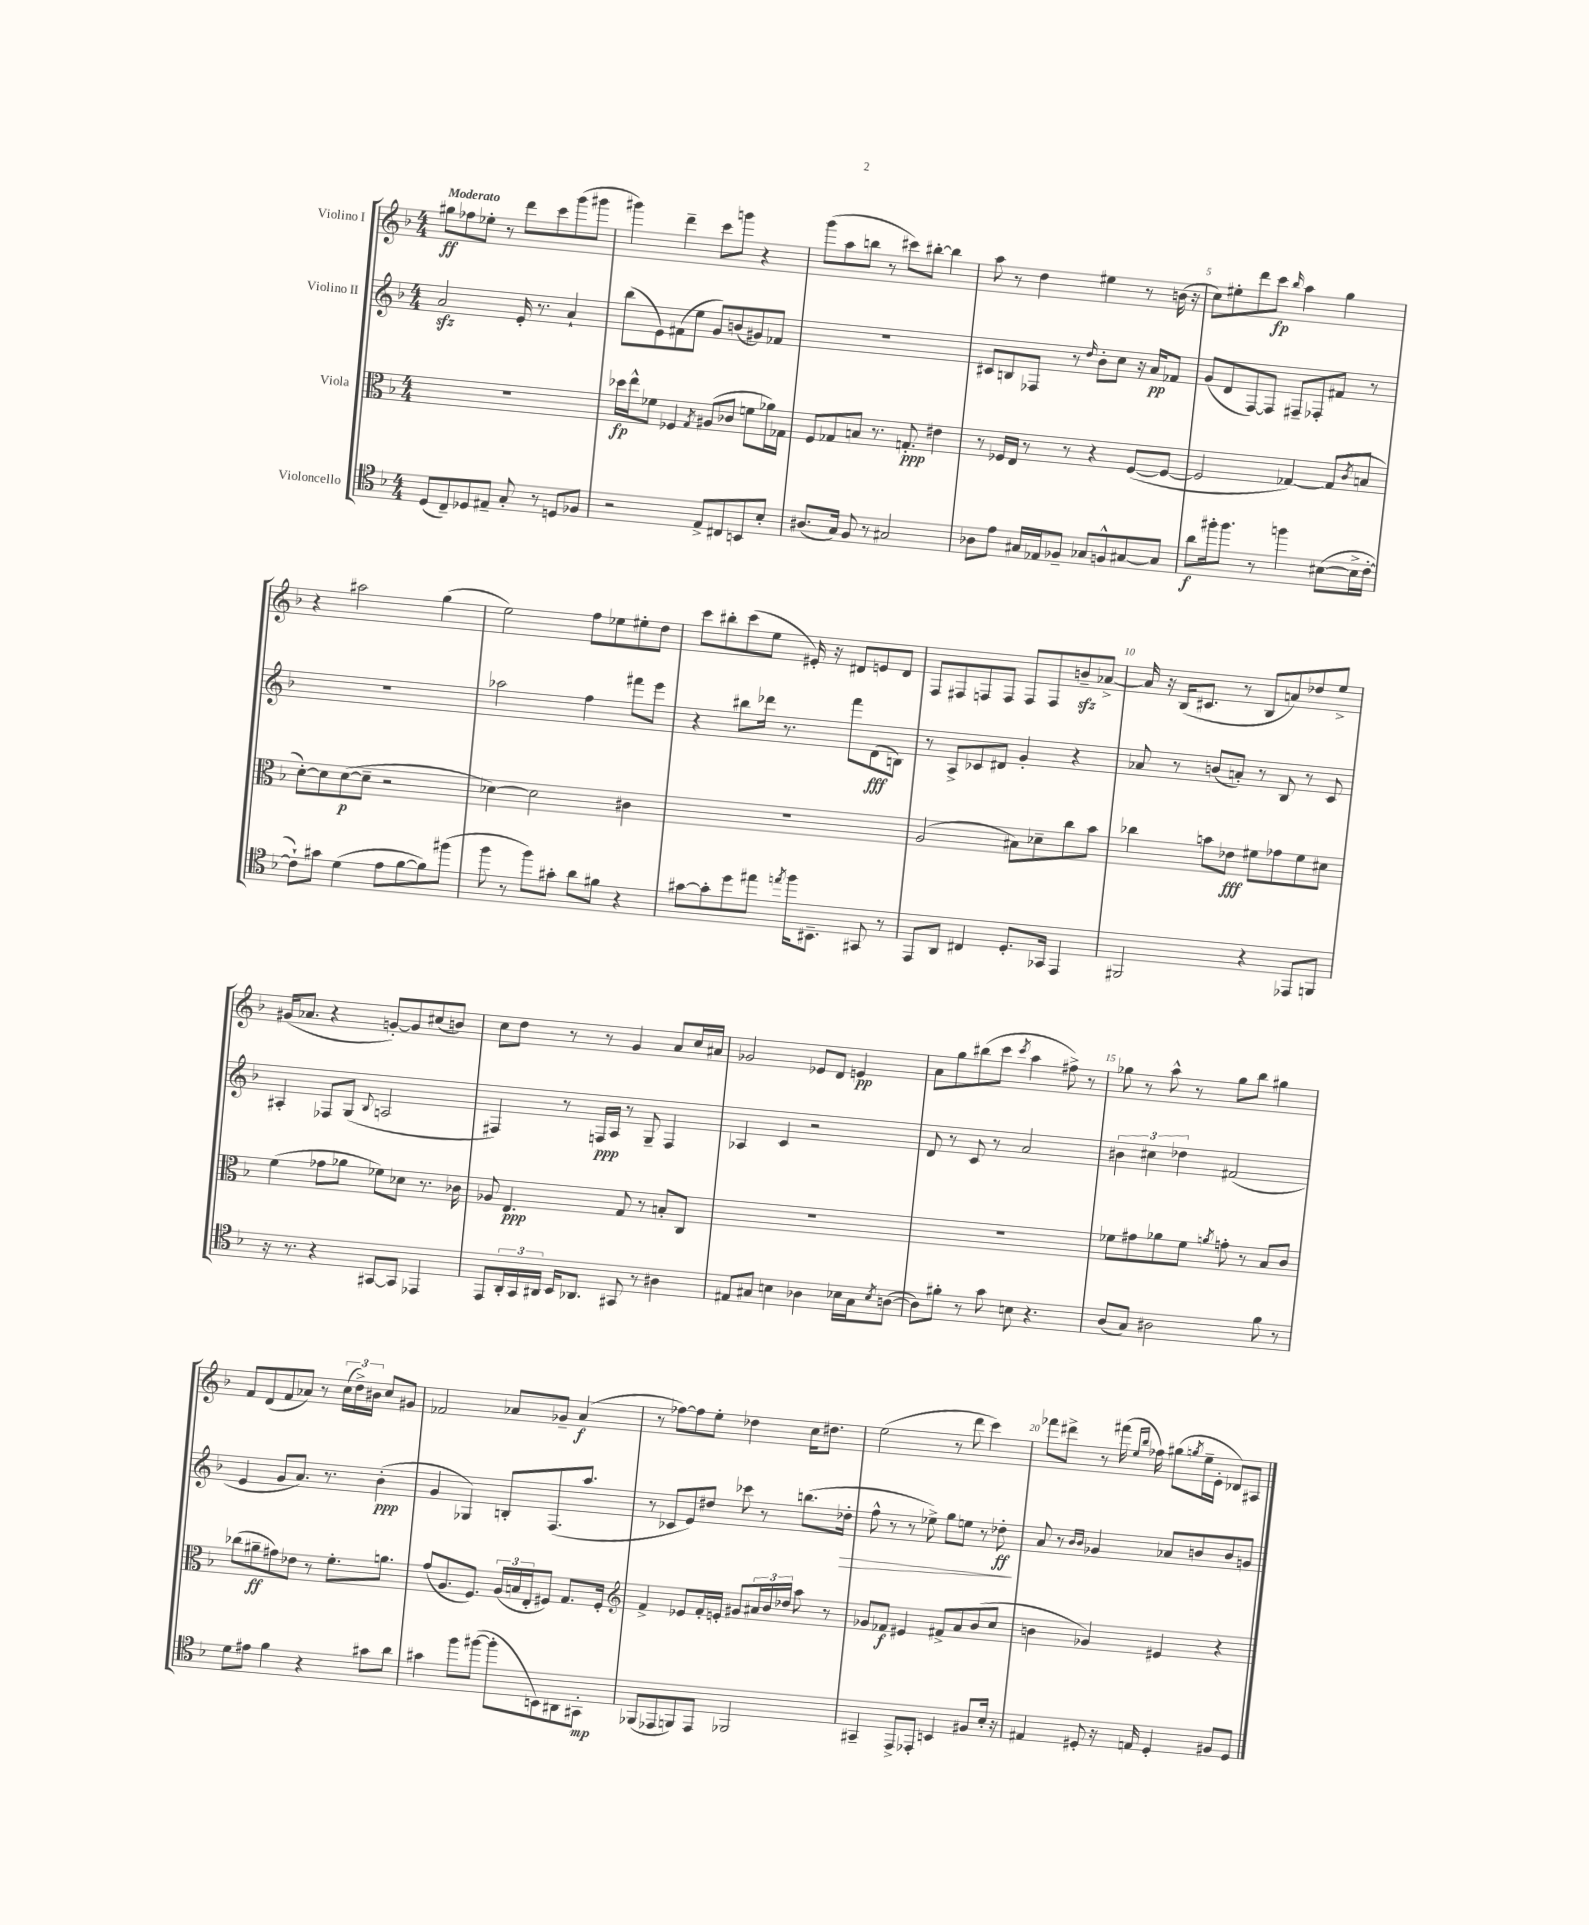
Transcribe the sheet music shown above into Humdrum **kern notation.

**kern	**kern	**kern	**kern
*staff4	*staff3	*staff2	*staff1
*clefC4	*clefC3	*clefG2	*clefG2
*k[b-]	*k[b-]	*k[b-]	*k[b-]
*M4/4	*M4/4	*M4/4	*M4/4
(8D	1r	2a	8gg#
8C~)	.	.	8ff-
8D-	.	.	8ee-'
8E#~	.	.	8r
8G'	.	16e'	8ddd
.	.	8.r	.
8r	.	.	8ccc
8D	.	4a`	(8ggg
8F-	.	.	8ggg#
=	=	=	=
2r	16dd-	(8bb-	4ggg#)
.	16ee^^	.	.
.	8f-	8e)	.
.	4F-	(8f#	4ddd~
.	.	8ee	.
.	8qG	.	.
8E^	(8A#	8g)	8ccc
8C#	8c-	(8b	8ggg
8BB	8f	8g#)	4r
8B-'	16a-)	8f-	.
.	16G-	.	.
=	=	=	=
(8.A#	8F	1r	(8ggg
.	8G-	.	8aa
16G)	.	.	.
8F	8B	.	8bb
8r	8.r	.	8r
2G#	.	.	8ccc#)
.	8.G'	.	.
.	.	.	[8bb#'
.	4e#	.	4bb#]
=	=	=	=
8A-	8r	8c#	8aa
8e	16F-	8B	8r
.	16E	.	.
16G#	8r	8F-	4dd
16E-	.	.	.
8F-~	8r	8r	.
.	.	16qqdd	.
8G-	4r	8b-'	4ee#
8F^^	.	8cc	.
[8G#	([8F-	16r	8r
.	.	16a	.
8G#]	8F-_	8f-	(16b
.	.	.	16r
=	=	=	=
8a	2F-]	(8g	8cc)
16ff#'	.	8d	8ee#'
8.ff#	.	.	.
.	.	[8F)	8ddd
8r	.	8F]	8ccc
.	.	.	16qqbb-
4ff	[4G-)	8F#~	4aa
.	.	8F-'	.
([8B#	(8G-]	8f#	4gg
.	8qc	.	.
16B#^]	8B	8r	.
[16c'	.	.	.
=	=	=	=
8c`])	[8d')	1r	4r
8g#	8d]	.	.
(4d	([8d	.	2aa#
.	8d~]	.	.
8e	2r	.	.
[8f	.	.	.
8f])	.	.	(4gg
(8ff#	.	.	.
=	=	=	=
8ff	[4d-)	2aa-	2ee)
8r	.	.	.
8ff)	2d-]	.	.
8g#'	.	.	.
8a	.	4ff	8ff
8f#	.	.	8ee-
4r	4c#	8fff#	8ee#'
.	.	8eee	8dd
=	=	=	=
[8g#	1r	4r	8ccc
8g#']	.	.	8bb#'
8dd	.	8bb#	(8ccc
8ee#	.	16ddd-	8ee
.	.	8.r	.
8qee	.	.	.
16ff	.	.	16e#')
8.BB#~	.	.	16r
.	.	8fff	8d#
8GG#	.	(8d	8e
8r	.	8B)	8d#
=	=	=	=
8EE	(2A	8r	8F
8AA	.	8A^	8F#
4C#	.	8c-	8F
.	.	8d#	8F
8.D'	8B#)	4g'	8F
.	8d-~	.	8F
16GG-	.	.	.
4EE	8cc	4r	8b~
.	8b-	.	[8a-^
=	=	=	=
2FF#	4cc-	8a-	16a-]
.	.	.	16r
.	.	8r	(16B-
.	.	.	8.c#
.	8b	(8b	.
.	8e-	8a')	8r
4r	8f#	8r	8B-
.	8g-	8B-	8a)
8EE-	8f#	8r	8dd-
8FF	8d#	8c	8ee^
=	=	=	=
16r	(4f	4A#'	(16g#
8.r	.	.	8.a-
4r	8g-	8F-	4r
.	8a-	(8G	.
.	.	8qqB-	.
[8GG#	8f-)	2A	[8g')
8GG#]	8d-	.	8g]
4EE-	8.r	.	(8cc#
.	.	.	8b)
.	16c-	.	.
=	=	=	=
8EE	8A-	4F#)	8cc
24AA'	4.E	.	8dd
24GG	.	.	.
24AA#	.	.	.
16BB-	.	8r	8r
8.AA-	.	.	.
.	.	16F	8r
.	.	16A	.
8GG#	8G	8r	4g
8r	8r	8G~	.
4A#	8B'	4F	8a
.	8C	.	16cc
.	.	.	16a#
=	=	=	=
8E#	1r	4A-	2g-
8G#	.	.	.
4B	.	4c	.
4A-	.	2r	8e-
.	.	.	8d
16B-	.	.	4e
16G#	.	.	.
8qB-	.	.	.
([8A	.	.	.
=	=	=	=
8A])	1r	8d	8a
8f#'	.	8r	8gg
8r	.	8c	(8bb#
8g	.	8r	8ccc
.	.	.	8qccc
8B	.	2a	4aa
4.r	.	.	.
.	.	.	8ff#^)
.	.	.	8r
=	=	=	=
(8A	8f-	6b#	8gg-
8G)	8g#	.	8r
.	.	6cc#	.
2A#	8a-	.	8aa^^
.	.	6dd-	.
.	8f-	.	8r
.	8qa	.	.
.	8g'	(2f#	8gg-
.	8r	.	8bb-
8f	8B-	.	4gg#
8r	8c	.	.
=	=	=	=
8d	(8cc-	4e	8f
8e#	8a#~	.	(8d
4f	8g#)	8g	8f
.	8e-	8.a)	8a-)
4r	8r	.	8r
.	.	8.r	.
.	8.f'	.	(24cc
.	.	.	24dd^)
.	.	.	24b#
8g#	.	(4b-'	8cc
.	8.a	.	.
8a	.	.	8g#
=	=	=	=
4g#	(8g	4g	2f-
.	8.A	.	.
8ff	.	4G-)	.
.	8.F)	.	.
([8ff#	.	.	.
8ff#']	(24A	8B'	8a-
.	24B	.	.
.	24E'	.	.
8BB)	8F#)	(8.F	8g-~
8AA#	8.G	.	(4a-
.	.	8.aa	.
8GG#'	.	.	.
.	16F#'	.	.
=	=	=	=
*	*clefG2	*	*
(8FF-	4f^	8r	8r
8EE-	.	8c-	[8ff-)
8FF)	8e-	8e)	8ff-]
8EE-	16f'	8dd#	8ee'
.	16e'	.	.
2FF-	8g#	8ccc-	4dd-
.	24a#	8r	.
.	24b-	.	.
.	24dd-	.	.
.	8aa	(8.bb	16cc
.	.	.	8.dd#
.	8r	.	.
.	.	16dd-'	.
=	=	=	=
4GG#~	8g-	8ff^^	(2ee
.	8f-	8r	.
8EE^	4e#	8r	.
8EE-'	.	8ee-^)	.
4BB	8f#^	8gg	8r
.	8a	8ee	8ddd
8F#	(8b-	8r	4ccc)
16B-'	8cc	8dd-'	.
16r	.	.	.
=	=	=	=
4E#	4b	8a	8fff-
.	.	8r	8ddd#^
.	.	16qqb-	.
.	.	16qqb-	.
8D#'	4g-)	4g-	8r
16r	.	.	(16fff#
.	.	.	16qqee
.	.	.	16qqbb-
16E	.	.	16ff-)
4D#'	4e#	8a-	(8gg#
.	.	.	8qgg
.	.	8b	16ee~
.	.	.	16e'
8F#	4r	8b	8d-)
8D#	.	8g	8A#
==	==	==	==
*-	*-	*-	*-
